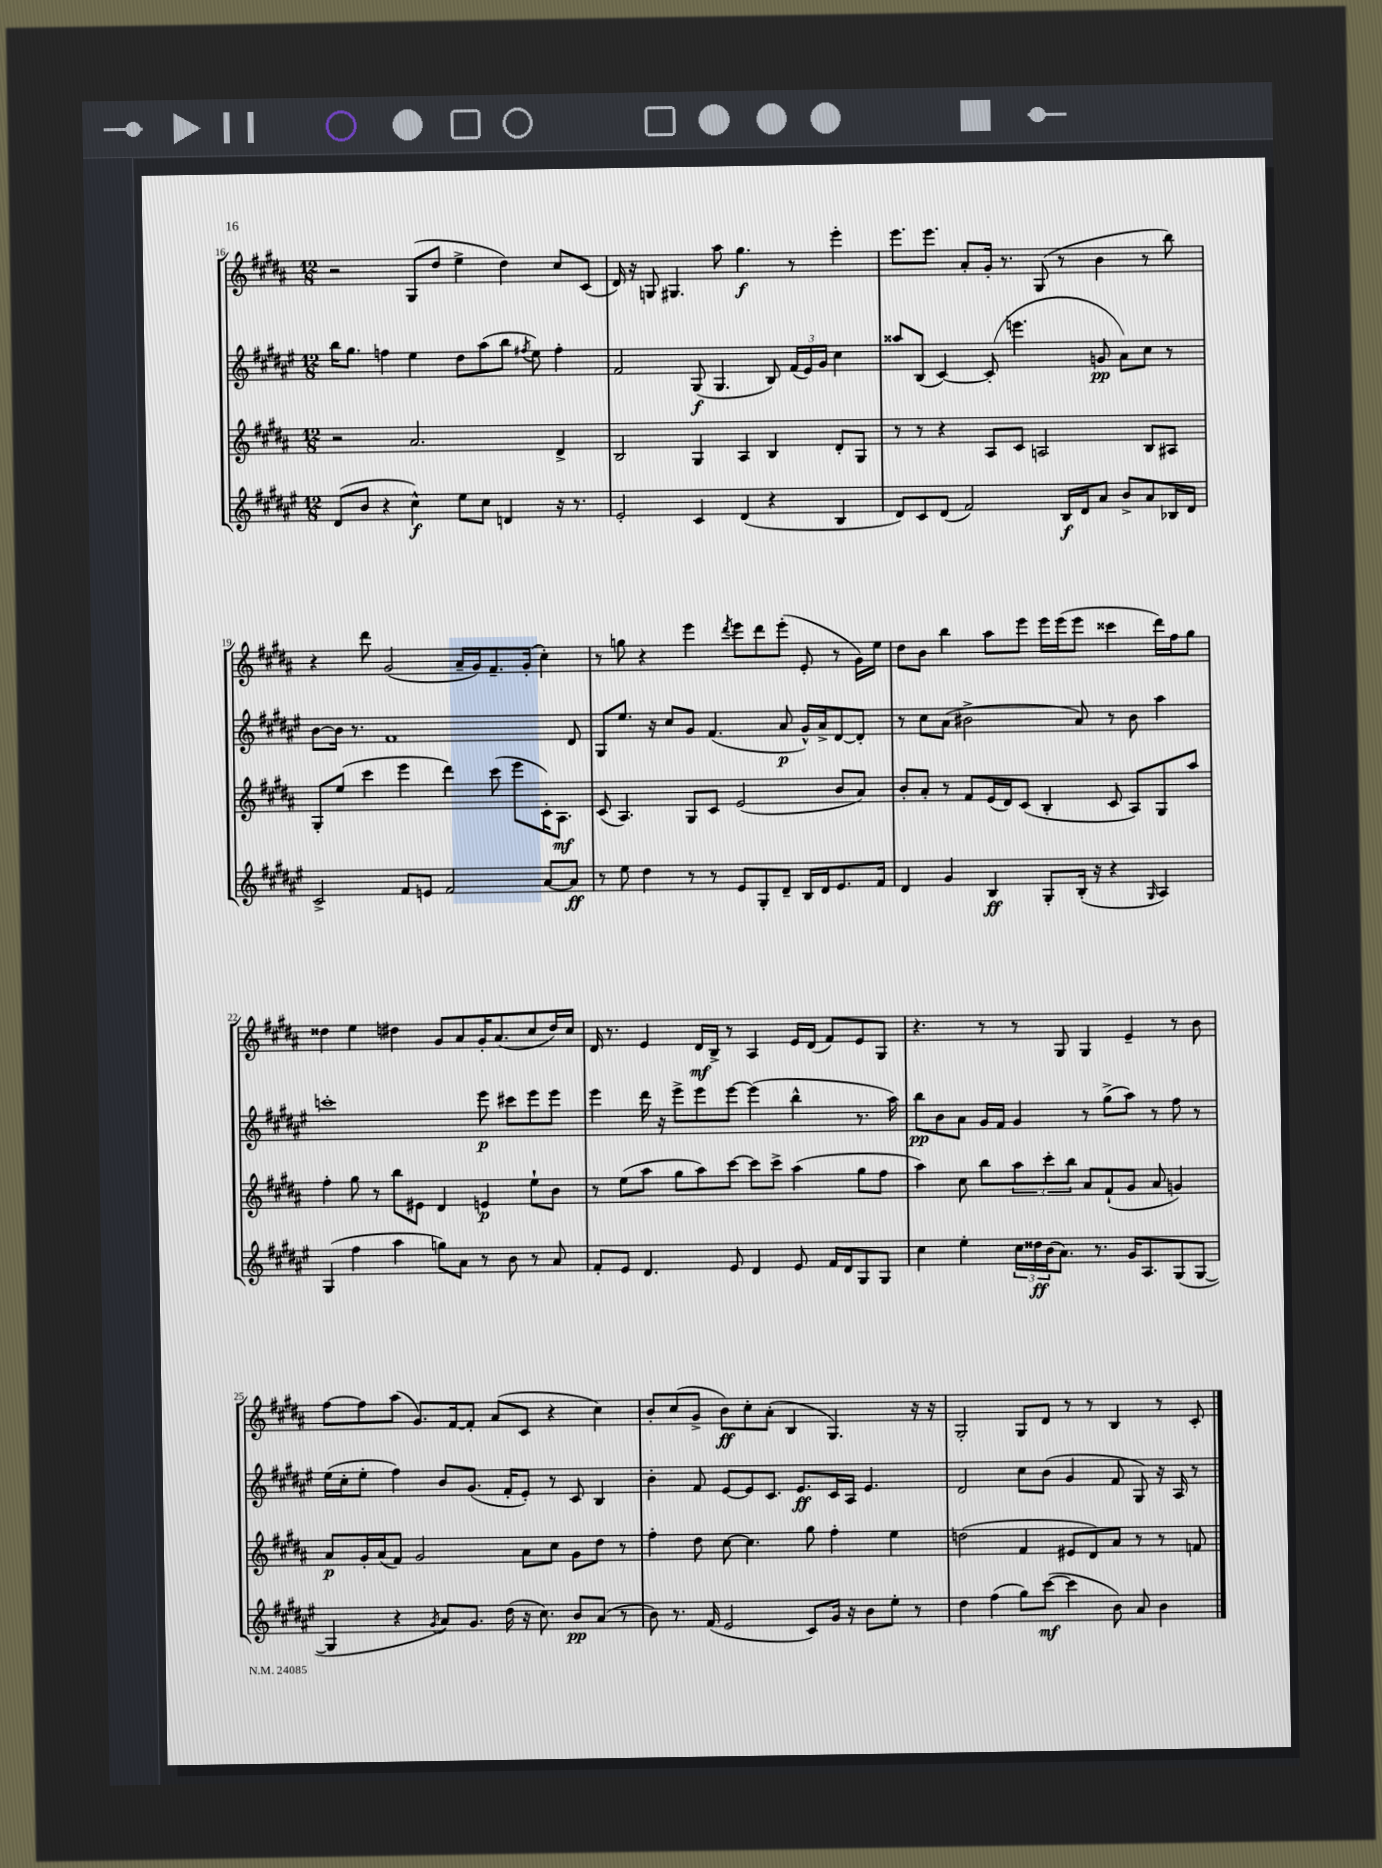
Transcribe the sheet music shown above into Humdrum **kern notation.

**kern	**kern	**kern	**kern
*staff4	*staff3	*staff2	*staff1
*clefG2	*clefG2	*clefG2	*clefG2
*k[f#c#g#d#a#e#]	*k[f#c#g#d#a#]	*k[f#c#g#d#a#e#]	*k[f#c#g#d#a#]
*M12/8	*M12/8	*M12/8	*M12/8
(8d#	2r	16bb	2r
.	.	8.gg#	.
8b	.	.	.
4r	.	4ff	.
4cc#^^)	2.a#	4ee#	(8G#
.	.	.	8dd#
8ee#	.	8dd#	4ee^
8cc#	.	(8aa#	.
4d	.	8bb	4dd#)
.	.	8qff#	.
.	.	8ee#)	.
16r	4d#^	4ff#'	8cc#
8.r	.	.	.
.	.	.	(8c#
=	=	=	=
2e#'	2B	2f#	16d#)
.	.	.	16r
.	.	.	8G
.	.	.	4.G#
4c#	4G#	(8G#	.
.	.	4.G#	8aa#
(4d#	4A#	.	4.gg#
4r	4B	8B)	.
.	.	(24f#	8r
.	.	24e#)	.
.	.	24g#	.
4B	8d#'	4cc#	4eee'
.	8G#	.	.
=	=	=	=
8d#)	8r	8aa##	8.eee
8c#	8r	(8B	.
.	.	.	8.eee
(8d#	4r	[4c#)	.
2f#)	.	.	8a#'
.	8A#	(8c#']	16g#'
.	.	.	8.r
.	8c#	4.eee	.
.	2A	.	(8G#
16B	.	.	8r
16d#	.	.	.
8a#	.	8g	4b
8b^	.	8a#)	.
8a#	8B	8cc#	8r
16B-	8A#	8r	8bb)
16d#	.	.	.
=	=	=	=
2c#^	8G#'	[8b	4r
.	(8ee	16b]	.
.	.	8.r	.
.	4ccc#	.	8ddd#
.	.	1f#	(2g#
8f#	4eee	.	.
8e	.	.	.
2f#	4ddd#)	.	.
.	.	.	16a#~
.	.	.	16g#)
.	(8ccc#	.	8.f#~
.	8eee	.	.
.	.	.	(16g#'
[8a#	16c#')	.	4cc#')
.	8.A#	.	.
8a#]	.	8d#	.
=	=	=	=
8r	(8c#	8G#	8r
8ee#	4.A#)	8.ee#	8gg
4dd#	.	.	4r
.	.	16r	.
.	.	8cc#	.
8r	8G#	8g#	4eee
8r	8c#	(4.f#	.
.	.	.	8qddd#
8e#	(2e	.	8eee
8G#'	.	.	8ddd#
8d#~	.	8a#	(8eee'
16B	.	16g#^^)	8e'
16d#	.	16a#^	.
8.e#	8b	[8d#	8r
.	8a#)	8d#']	16g#)
16f#	.	.	16ee
=	=	=	=
4d#	8b'	8r	8dd#
.	8a#'	8cc#	8b
4g#	8r	(8a#	4bb
.	8f#	2b#^	.
4B	(16e	.	8aa#
.	16d#)	.	.
.	(8c#	.	8eee
8G#'	4B'	.	16eee
.	.	.	(16eee
(16B'	.	8a#)	8eee
16r	.	.	.
4r	8c#	8r	4ccc##
.	8A#)	8b#	.
16qqG#	.	.	.
4A#)	8G#	4aa#	16ddd#)
.	.	.	16ff#
.	8aa#	.	8gg#
=	=	=	=
(4G#	4ff#'	1ccc'	4dd##
4ff#	8gg#	.	4ee
.	8r	.	.
4aa#	8bb	.	4dd#
.	8e#	.	.
8gg)	4d#	.	8g#
8a#	.	.	8a#
8r	4e	8eee#	16g#'
.	.	.	(8.a#
8b	.	8ccc#	.
8r	8ee`	8eee#	8cc#
8a#	8b	8eee#	16dd#)
.	.	.	16cc#
=	=	=	=
8f#'	8r	4eee#	16d#
.	.	.	8.r
8e#	(8ee	.	.
4.d#	8aa#	16ddd#	4e
.	.	16r	.
.	8gg#	8eee#^	.
.	8aa#)	8eee#	16d#
.	.	.	16B^
8e#	[8ccc#	[8eee#	8r
4d#	8ccc#]	(4eee#]	4A#
.	8ccc#^	.	.
8e#	(4aa#	4bb^^	16e
.	.	.	(16d#
16f#	.	.	8f#)
16d#	.	.	.
8G#	8gg#	8.r	8e
8G#	8ff#	.	8G#
.	.	16aa#)	.
=	=	=	=
4cc#	4aa#)	8bb	4.r
.	.	8b	.
4ee#'	8cc#	8a#	.
.	8bb	16g#	8r
.	.	16f#	.
24cc#	12aa#	4g#	8r
24dd##	.	.	.
(24b	12ccc#'	.	.
8.a#)	.	.	8G#
.	12bb	.	.
.	8a#	8r	4G#
8.r	.	.	.
.	(8f#`	(8gg#^	.
16g#	8g#	8aa#)	4e~
8.A#	.	.	.
.	8a#	8r	.
(8G#	4g)	8ff#	8r
[8G#	.	8r	8b
=	=	=	=
4G#]	8a#	(16ee#	[8ff#
.	.	16cc#'	.
.	16g#'	8ee#'	8ff#]
.	(16a#	.	.
4r	8f#)	4ff#)	(8aa#
.	2g#	.	8.g#)
8qg#	.	.	.
8a#)	.	8b	.
.	.	.	[16f#
8.g#	.	(8.g#	8f#']
.	.	.	(8a#
(16dd#	.	16f#'	.
16r	8a#	8e#')	8c#
8.cc#)	.	.	.
.	8cc#	8r	4r
8b	8g#	8c#	.
(8a#	8dd#	4B	4cc#)
8r	8r	.	.
=	=	=	=
8b)	4ff#'	4b'	8b'
8.r	.	.	(8cc#
.	8dd#	8f#	8g#^
(16f#	.	.	.
2e#	[8cc#	[8e#	8b)
.	4.cc#]	8e#]	8cc#'
.	.	8.c#	(8a#'
.	.	.	4B
.	.	8.e#	.
8c#)	8gg#	.	.
16g#	4ff#'	16c#	4.G#)
16r	.	16A#	.
8b	.	4.e#	.
8ee#'	4ee	.	.
8r	.	.	16r
.	.	.	16r
=	=	=	=
4dd#	(2dd	2d#	2G#'
(4ff#	.	.	.
8gg#)	4f#	8cc#	8G#
([8ccc#	.	(8b	8d#
4ccc#]	8e#	4g#	8r
.	8d#)	.	8r
8b)	8a#	8f#	4B
8a#	8r	8G#)	.
4b	8r	16r	8r
.	.	16A#	.
.	8f	8r	8c#'
==	==	==	==
*-	*-	*-	*-
